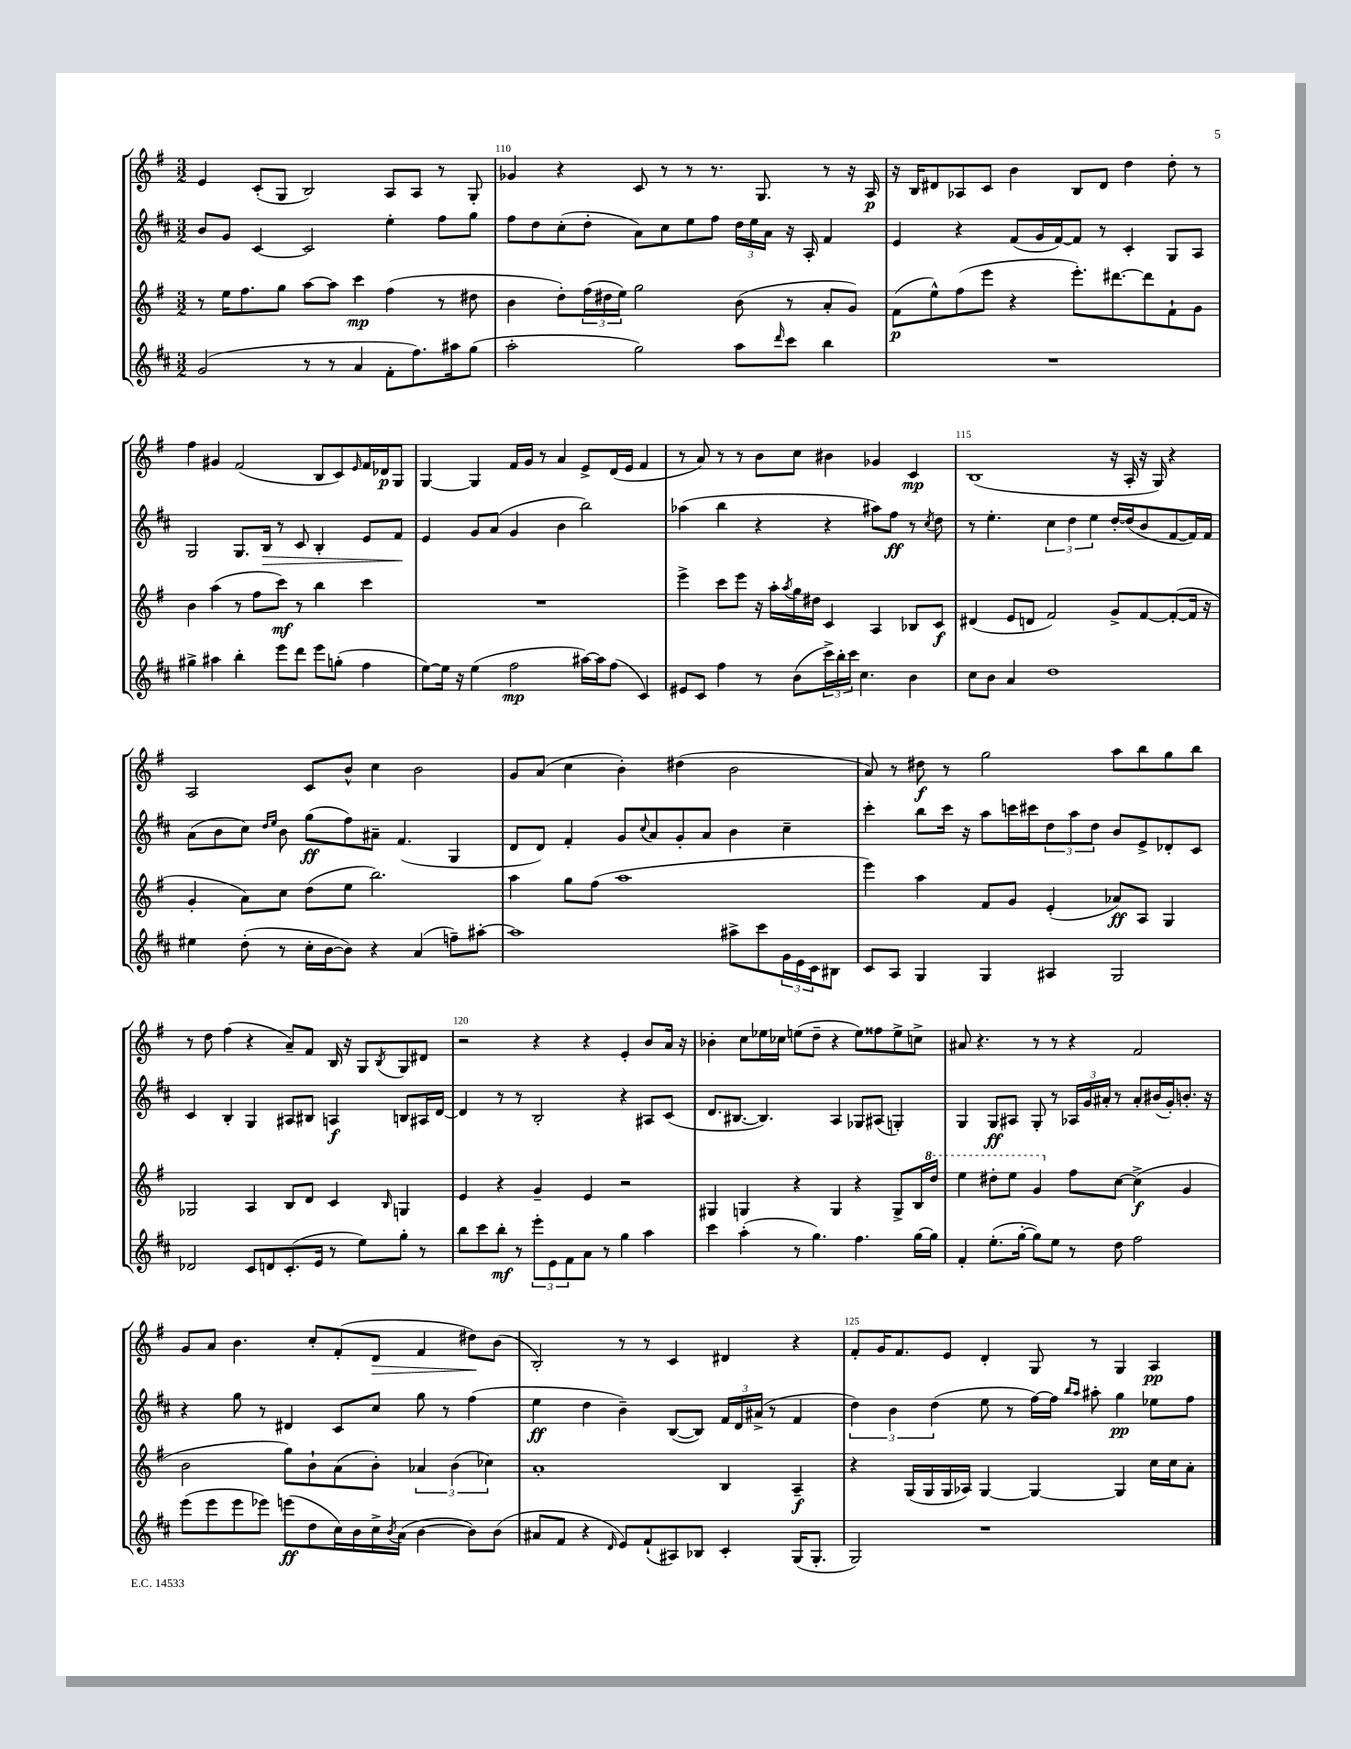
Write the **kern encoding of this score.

**kern	**dynam	**kern	**dynam	**kern	**dynam	**kern	**dynam
*part4	*part4	*part3	*part3	*part2	*part2	*part1	*part1
*staff4	*staff4	*staff3	*staff3	*staff2	*staff2	*staff1	*staff1
*clefG2	*	*clefG2	*	*clefG2	*	*clefG2	*
*k[f#c#]	*	*k[f#]	*	*k[f#c#]	*	*k[f#]	*
*M3/2	*	*M3/2	*	*M3/2	*	*M3/2	*
=109	=109	=109	=109	=109	=109	=109	=109
(2g/	.	8r	.	8b/L	.	4e/	.
.	.	16ee\KL	.	8g/J	.	.	.
.	.	8.ff#\	.	.	.	.	.
.	.	.	.	[4c#/	.	(8c'/L	.
.	.	8gg\J	.	.	.	8G/J	.
8r	.	[8aa\L	.	2c#/]	.	2B/)	.
8r	.	8aa\J]	.	.	.	.	.
4a/	.	4ccc\	mp	.	.	.	.
8f#'\L	.	(4ff#\	.	4ee'\	.	8A/L	.
8.ff#\)	.	.	.	.	.	8A/J	.
.	.	8r	.	8ff#\L	.	8r	.
16aa#X\k	.	.	.	.	.	.	.
(8gg\J	.	8dd#X\	.	8gg\J	.	8G'/	.
=110	=110	=110	=110	=110	=110	=110	=110
2aa'\	.	4b\	.	8ff#\L	.	4g-X/	.
.	.	.	.	8dd\	.	.	.
.	.	8dd'\L)	.	(8cc#'\	.	4r	.
.	.	(24ff#\L	.	8dd'\J	.	.	.
.	.	24dd#X\	.	.	.	.	.
.	.	24ee\JJ)	.	.	.	.	.
2gg\)	.	2gg\	.	8a\L)	.	8c/	.
.	.	.	.	8cc#\	.	8r	.
.	.	.	.	8ee\	.	8r	.
.	.	.	.	8ff#\J	.	8.r	.
8aa\L	.	(8b\	.	24dd\LL	.	.	.
.	.	.	.	24ee\	.	.	.
.	.	.	.	.	.	8.G/	.
.	.	.	.	24a\JJ	.	.	.
16qqddd/	.	.	.	.	.	.	.
8ccc#\J	.	8r	.	16r	.	.	.
.	.	.	.	16A'/	.	.	.
4bb\	.	8a'/L	.	4f#/	.	8r	.
.	.	8g/J)	.	.	.	16r	.
.	.	.	.	.	.	16A/	p
=111	=111	=111	=111	=111	=111	=111	=111
1.r	.	(8f#\L	p	4e/	.	16r	.
.	.	.	.	.	.	16B/KL	.
.	.	8ee^^\)	.	.	.	8d#X/	.
.	.	(8ff#\	.	4r	.	8A-X/	.
.	.	8eee\J	.	.	.	8c/J	.
.	.	4r	.	(8f#/L	.	4b\	.
.	.	.	.	16g/L	.	.	.
.	.	.	.	[16f#/J)	.	.	.
.	.	8.eee'\L)	.	8f#/J]	.	8B/L	.
.	.	.	.	8r	.	8d#/J	.
.	.	[8.ddd#X\	.	.	.	.	.
.	.	.	.	4c#'/	.	4dd\	.
.	.	8ddd#\]	.	.	.	.	.
.	.	8f#`\	.	8G/L	.	8dd'\	.
.	.	8g\J	.	8A/J	.	8r	.
!!LO:LB:g=z
=112	=112	=112	=112	=112	=112	=112	=112
4gg#X^\	.	4b\	.	2G/	.	4ff#\	.
4aa#X\	.	(4aa\	.	.	.	4g#X/	.
4bb'\	.	8r	.	8.G/L	.	(2f#/	.
.	.	8ff#\L	.	.	.	.	.
!	!	!	!	!	!LO:HP:b	!	!
.	.	.	.	16B/Jk	>	.	.
8eee\L	.	8ccc\J)	mf	8r	.	.	.
8ddd\J	.	8r	.	8c#/	.	.	.
8eee\L	.	4bb\	.	4B'/	.	8B/L	.
(8ggn'\J	.	.	.	.	.	8c/)	.
.	.	.	.	.	.	16qqe/	.
4ff#\	.	4ccc\	.	8e/L	.	16f#/L	.
.	.	.	.	.	.	16d-X/J	p
.	.	.	.	8f#/J	.	8G/J	.
.	.	.	.	.	]	.	.
=113	=113	=113	=113	=113	=113	=113	=113
[8ee\L)	.	1.r	.	4e/	.	[4G/	.
16ee\Jk]	.	.	.	.	.	.	.
16r	.	.	.	.	.	.	.
(4ee\	.	.	.	8g/L	.	4G/]	.
.	.	.	.	(8a/J	.	.	.
2ff#\	mp	.	.	4g/	.	16f#/LL	.
.	.	.	.	.	.	16g/JJ	.
.	.	.	.	.	.	8r	.
.	.	.	.	4b\	.	4a/	.
[16aa#X\LL)	.	.	.	2bb\)	.	8e^/L	.
16aa#\J]	.	.	.	.	.	.	.
(8ff#\J	.	.	.	.	.	(16d/L	.
.	.	.	.	.	.	16e/JJ	.
4c#/)	.	.	.	.	.	4f#/	.
=114	=114	=114	=114	=114	=114	=114	=114
8e#X/L	.	4eee^\	.	(4aa-X\	.	8r	.
8c#/J	.	.	.	.	.	8a/)	.
4ff#\	.	8ccc\L	.	4bb\	.	8r	.
.	.	8eee\J	.	.	.	8r	.
8r	.	16r	.	4r	.	8b\L	.
.	.	16aa'\LL	.	.	.	.	.
.	.	8qaa/	.	.	.	.	.
(8b\L	.	16gg\	.	.	.	8cc\J	.
.	.	16dd#X\JJ	.	.	.	.	.
24ccc#^\L)	.	4c/	.	4r	.	4b#X\	.
24bb'\	.	.	.	.	.	.	.
24ccc#\JJ	.	.	.	.	.	.	.
4.cc#\	.	.	.	.	.	.	.
.	.	4A/	.	8aa#X\L)	.	4g-X/	.
.	.	.	.	8ff#\J	ff	.	.
4b\	.	8B-X/L	.	8r	.	4c/	mp
.	.	.	.	8qcc#/	.	.	.
.	.	8c/J	f	8dd\	.	.	.
=115	=115	=115	=115	=115	=115	=115	=115
8cc#\L	.	(4d#X/	.	8r	.	(1B	.
8b\J	.	.	.	4.ee'\	.	.	.
4a/	.	8e/L	.	.	.	.	.
.	.	8dn/J	.	.	.	.	.
1dd	.	2f#/)	.	6cc#\	.	.	.
.	.	.	.	6dd\	.	.	.
.	.	.	.	6ee\	.	.	.
.	.	8g^/L	.	[16dd'/LL	.	16r	.
.	.	.	.	(16dd/J]	.	16A'/	.
.	.	[8f#/	.	8b/	.	16r	.
.	.	.	.	.	.	16G/)	.
.	.	(8f#'/_	.	[8f#/	.	4r	.
.	.	16f#/Jk]	.	16f#/L])	.	.	.
.	.	16r	.	16f#/JJ	.	.	.
!!LO:LB:g=z
=116	=116	=116	=116	=116	=116	=116	=116
4ee#X\	.	4g'/	.	(8a\L	.	2A/	.
.	.	.	.	8b\	.	.	.
(8dd'\	.	8a\L)	.	8cc#\J)	.	.	.
.	.	.	.	16qqdd/LL	.	.	.
.	.	.	.	16qqee/JJ	.	.	.
8r	.	8cc\J	.	8b\	.	.	.
16cc#'\LL	.	(8dd\L	.	(8gg\L	ff	8c/L	.
[16b\J	.	.	.	.	.	.	.
8b\J])	.	8ee\J	.	8ff#\)	.	8b^^/J	.
4r	.	2.bb\)	.	8a#X~\J	.	4cc\	.
.	.	.	.	(4.f#/	.	.	.
(4a/	.	.	.	.	.	2b\	.
8ffn~\L)	.	.	.	4G/	.	.	.
[8aa#X'\J	.	.	.	.	.	.	.
=117	=117	=117	=117	=117	=117	=117	=117
1aa#]	.	4aa\	.	8d/L	.	8g/L	.
.	.	.	.	8d/J)	.	(8a/J	.
.	.	8gg\L	.	4f#'/	.	4cc\	.
.	.	(8ff#\J	.	.	.	.	.
.	.	1aa	.	8g/L	.	4b'\)	.
.	.	.	.	8qqcc#/	.	.	.
.	.	.	.	8a/	.	.	.
.	.	.	.	8g'/	.	(4dd#X\	.
.	.	.	.	8a/J	.	.	.
8aa#X^\L	.	.	.	4b\	.	2b\	.
8ccc#\	.	.	.	.	.	.	.
24g\L	.	.	.	4cc#~\	.	.	.
24e\	.	.	.	.	.	.	.
24c#\J	.	.	.	.	.	.	.
8B#X\J	.	.	.	.	.	.	.
=118	=118	=118	=118	=118	=118	=118	=118
8c#/L	.	4eee\)	.	4ccc#'\	.	8a/)	.
8A/J	.	.	.	.	.	8r	.
4G/	.	4aa\	.	8bb\L	.	8dd#X\	f
.	.	.	.	16ccc#\Jk	.	8r	.
.	.	.	.	16r	.	.	.
4G/	.	8f#/L	.	8aa\L	.	2gg\	.
.	.	8g/J	.	16cccn\L	.	.	.
.	.	.	.	16ccc#X\J	.	.	.
4A#X/	.	(4e'/	.	12dd\	.	.	.
.	.	.	.	12aa\	.	.	.
.	.	.	.	12dd\J	.	.	.
2G/	.	8a-X/L)	ff	8b/L	.	8aa\L	.
.	.	8A/J	.	8e^/	.	8bb\	.
.	.	4G/	.	8d-X'/	.	8gg\	.
.	.	.	.	8c#/J	.	8bb\J	.
!!LO:LB:g=z
=119	=119	=119	=119	=119	=119	=119	=119
2d-X/	.	2G-X/	.	4c#/	.	8r	.
.	.	.	.	.	.	8dd\	.
.	.	.	.	4B'/	.	(4ff#\	.
8c#/L	.	4A/	.	4G/	.	4r	.
8dn/	.	.	.	.	.	.	.
(8.c#'/	.	8B/L	.	8A#X/L	.	8a~/L)	.
.	.	8d/J	.	8B#X/J	.	8f#/J	.
16e/Jk	.	.	.	.	.	.	.
8r	.	4c/	.	4An/	f	16B/	.
.	.	.	.	.	.	16r	.
8ee\L)	.	.	.	.	.	8G/L	.
.	.	16qqB/	.	.	.	8qB/	.
8gg'\J	.	4Gn/	.	8Bn/L	.	8G/	.
8r	.	.	.	16A#X/L	.	8d#X/J	.
.	.	.	.	[16d/JJ	.	.	.
=120	=120	=120	=120	=120	=120	=120	=120
8bb\L	.	4e/	.	4d/]	.	2r	.
8ccc#\	.	.	.	.	.	.	.
8bb'\J	mf	4r	.	8r	.	.	.
8r	.	.	.	8r	.	.	.
12eee'\L	.	4g~/	.	2B'/	.	4r	.
12e\	.	.	.	.	.	.	.
12f#\	.	.	.	.	.	.	.
8a\J	.	4e/	.	.	.	4r	.
8r	.	.	.	.	.	.	.
4gg\	.	2r	.	4r	.	4e'/	.
4aa\	.	.	.	8A#X/L	.	8b/L	.
.	.	.	.	(8c#/J	.	16a/Jk	.
.	.	.	.	.	.	16r	.
=121	=121	=121	=121	=121	=121	=121	=121
4ccc#\	.	4G#X/	.	8.d/L	.	4b-X'\	.
.	.	.	.	[8.B#X/J	.	.	.
(4aa'\	.	4Gn/	.	.	.	8cc\L	.
.	.	.	.	4.B#/])	.	16ee-X\L	.
.	.	.	.	.	.	16cc-X\JJ	.
8r	.	4r	.	.	.	(8een\L	.
4.gg\)	.	.	.	.	.	8dd~\J	.
.	.	4G/	.	4A/	.	4r	.
4.ff#\	.	4r	.	8G-X/L	.	8ee\L)	.
.	.	.	.	(8A#X/J	.	8ff##X\	.
.	.	8G^/L	.	4Gn'/)	.	8ee^\	.
[16gg\LL	.	16B/L	.	.	.	8ccn^\J	.
*	*	*8va	*	*	*	*	*
16gg\JJ]	.	16ddd/JJ	.	.	.	.	.
=122	=122	=122	=122	=122	=122	=122	=122
4f#'/	.	4eee\	.	4G/	.	8a#X/	.
.	.	.	.	.	.	4.r	.
(8.ee'\L	.	8ddd#X'\L	.	8G/L	ff	.	.
.	.	8eee\J	.	8A#X/J	.	.	.
[16gg'\Jk	.	.	.	.	.	.	.
8gg\L])	.	4gg/	.	8G'/	.	8r	.
8ee\J	.	.	.	8r	.	8r	.
*	*	*X8va	*	*	*	*	*
8r	.	8ff#\L	.	24A-X/LL	.	4r	.
.	.	.	.	24g/	.	.	.
.	.	.	.	24a#X'/JJ	.	.	.
8dd\	.	[8cc\J	.	8r	.	.	.
2ff#\	.	(4cc^\]	f	8a#'/L	.	2f#/	.
.	.	.	.	(16b#X/L	.	.	.
.	.	.	.	16g'/J)	.	.	.
.	.	4g/	.	8.bn'/J	.	.	.
.	.	.	.	16r	.	.	.
!!LO:LB:g=z
=123	=123	=123	=123	=123	=123	=123	=123
(8eee\L	.	2b\	.	4r	.	8g/L	.
8eee\	.	.	.	.	.	8a/J	.
8eee\	.	.	.	8gg\	.	4.b\	.
8eee-X\J)	.	.	.	8r	.	.	.
(8eeen\L	ff	8gg\L)	.	4d#X/	.	.	.
8dd\	.	8b`\	.	.	.	8cc'/L	.
16cc#\L)	.	(8a\	.	8c#/L	.	(8f#'/	.
16b\	.	.	.	.	.	.	.
!	!	!	!	!	!	!	!LO:HP:b
16cc#^\	.	8b'\J)	.	8cc#/J	.	8d/J	>
8qb/	.	.	.	.	.	.	.
(16a\JJ	.	.	.	.	.	.	.
[4b\	.	6a-X/	.	8gg\	.	4f#/	.
.	.	.	.	8r	.	.	.
.	.	(6b\	.	.	.	.	.
8b\L])	.	.	.	(4ff#\	.	8dd#X\L)	.
.	.	6cc-X\)	.	.	.	.	.
(8b\J	.	.	.	.	.	(8b\J	]
=124	=124	=124	=124	=124	=124	=124	=124
8a#X/L	.	1a'	.	4ee\	ff	2B'/)	.
8f#/J	.	.	.	.	.	.	.
4r	.	.	.	4dd\	.	.	.
16qqd/	.	.	.	.	.	.	.
8e/L)	.	.	.	4b~\)	.	8r	.
(8f#`/	.	.	.	.	.	8r	.
8A#X/)	.	.	.	([8B/L	.	4c/	.
8B-X/J	.	.	.	8B/J])	.	.	.
4c#'/	.	4B/	.	24f#/LL	.	4d#X/	.
.	.	.	.	24d/	.	.	.
.	.	.	.	(24a#X^/JJ	.	.	.
.	.	.	.	8r	.	.	.
(16G/KL	.	4A~/	f	4f#/	.	4r	.
8.G'/J	.	.	.	.	.	.	.
=125	=125	=125	=125	=125	=125	=125	=125
2G/)	.	4r	.	6dd\)	.	8f#'/L	.
.	.	.	.	.	.	16g/K	.
.	.	.	.	6b\	.	.	.
.	.	.	.	.	.	8.f#/	.
.	.	(16G/LL	.	.	.	.	.
.	.	16G/	.	.	.	.	.
.	.	.	.	(6dd\	.	.	.
.	.	16G/	.	.	.	8e/J	.
.	.	16A-X/JJ)	.	.	.	.	.
1r	.	[4G/	.	8ee\	.	4d'/	.
.	.	.	.	8r	.	.	.
.	.	4G/_	.	[16ff#\LL)	.	8G/	.
.	.	.	.	16ff#\JJ]	.	.	.
.	.	.	.	16qqbb/LL	.	.	.
.	.	.	.	16qqaa/JJ	.	.	.
.	.	.	.	8aa#X'\	.	8r	.
.	.	4G/]	.	4gg\	pp	4G/	.
.	.	16cc\LL	.	8ee-X\L	.	4A/	pp
.	.	16cc\J	.	.	.	.	.
.	.	8a'\J	.	8ff#\J	.	.	.
==	==	==	==	==	==	==	==
*-	*-	*-	*-	*-	*-	*-	*-
